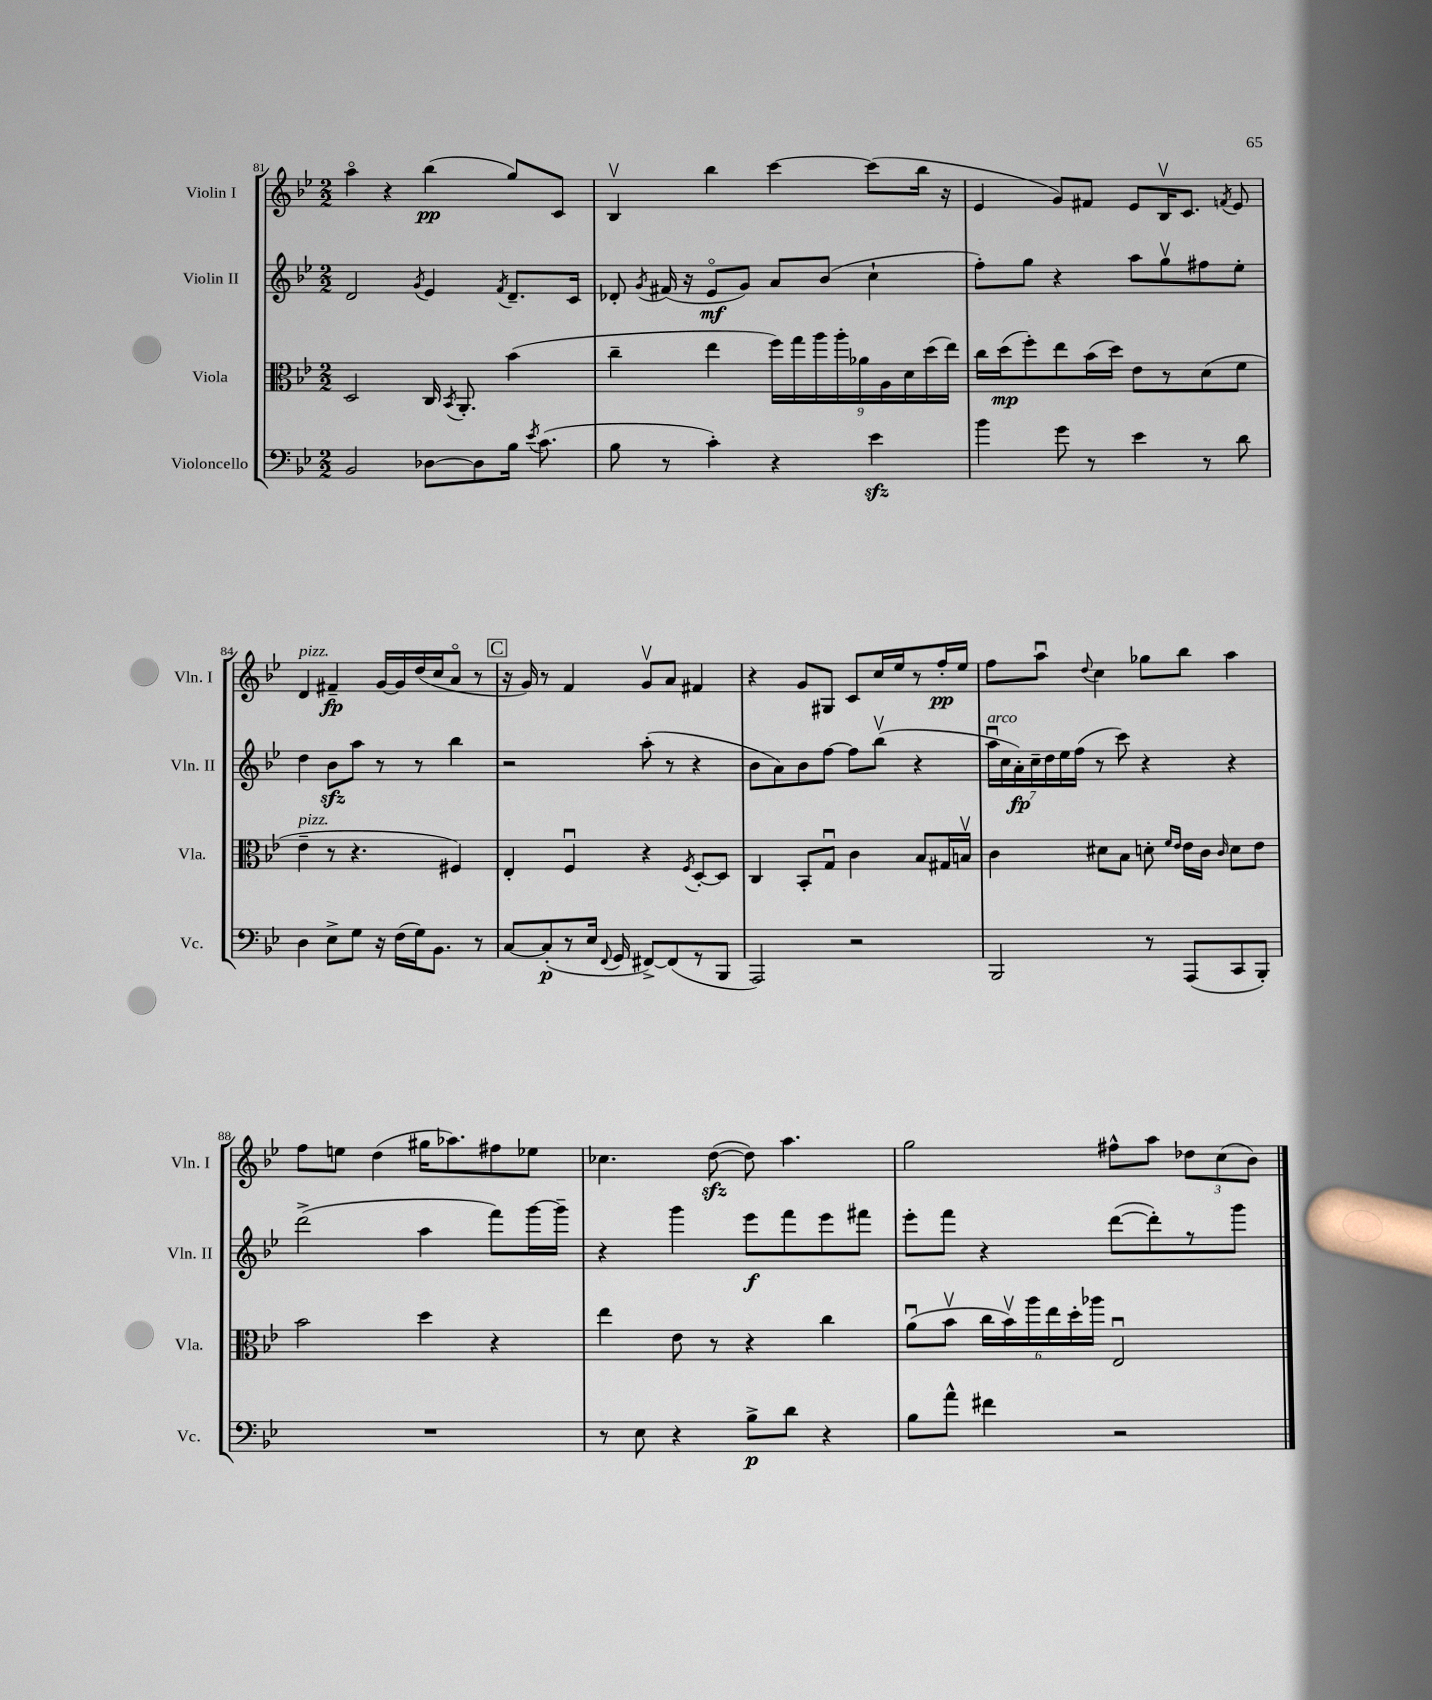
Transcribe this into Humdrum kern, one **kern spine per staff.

**kern	**kern	**kern	**kern
*staff4	*staff3	*staff2	*staff1
*clefF4	*clefC3	*clefG2	*clefG2
*k[b-e-]	*k[b-e-]	*k[b-e-]	*k[b-e-]
*M2/2	*M2/2	*M2/2	*M2/2
2BB-	2D	2d	4aao
.	.	.	4r
.	.	8qg	.
[8D-	16C	4e-	(4bb-
.	8qBB-	.	.
.	8.AA'	.	.
8D-]	.	.	.
.	.	8qf	.
16B-	(4b-	8.d~	8gg)
8qe-	.	.	.
(8.c	.	.	.
.	.	.	8c
.	.	16c	.
=	=	=	=
8B-	4cc~	8d-'	4B-v
.	.	8qg	.
8r	.	(16f#	.
.	.	16r	.
4c')	4ee-	8e-o	4bb-
.	.	8g)	.
4r	18ff)	8a	[4ccc
.	18gg	.	.
.	18aa	.	.
.	.	(8b-	.
.	18aa'	.	.
.	18a-	.	.
4e-	.	4cc`	(8ccc]
.	18A	.	.
.	18d	.	.
.	.	.	16bb-
.	(18dd	.	.
.	.	.	16r
.	18ee-)	.	.
=	=	=	=
4b-	16cc	8ff')	4e-
.	(16dd	.	.
.	8ff')	8gg	.
8g	8ee-	4r	8g)
8r	(16b-	.	8f#
.	16dd)	.	.
4e-	8e-	8aa	8e-
.	8r	8ggv	16B-v
.	.	.	8.c
8r	(8d	8ff#	.
.	.	.	8qf
8d	8f	8ee-'	8e-
=	=	=	=
4D	4e-~	4dd	4d
8E-^	8r	8b-	4f#~
8G	4.r	8aa	.
16r	.	8r	[16g
(16F	.	.	16g]
16G)	.	8r	(16dd
8.BB-	.	.	16cc
.	4F#)	4bb-	8ao
8r	.	.	8r
=	=	=	=
[8C	4E-'	2r	16r
.	.	.	16g)
(8C']	.	.	8r
8r	4Fu	.	4f
16E-	.	.	.
8qqFF	.	.	.
16GG	.	.	.
[8FF#^)	4r	(8aa'	8gv
(8FF#]	.	8r	8a
.	8qF	.	.
8r	[8D'	4r	4f#
8BBB-	8D]	.	.
=	=	=	=
2AAA)	4C	8b-	4r
.	.	8a)	.
.	8BB-'	8b-	8g
.	8Gu	[8ff	8G#
2r	4c	8ff]	8c
.	.	(8bb-v	16cc
.	.	.	16ee-
.	8B-	4r	8r
.	16G#	.	16ff'
.	16Bv	.	16ee-
=	=	=	=
2BBB-	4c	28aau	8ff
.	.	28cc	.
.	.	28a')	.
.	.	28cc~	.
.	.	.	8aau
.	.	28dd	.
.	.	28ee-	.
.	.	(28ff	.
.	.	.	8qqdd
.	8d#	8r	4cc
.	8B-	8ccc)	.
8r	8d'	4r	8gg-
.	16qqf	.	.
.	16qqe-	.	.
(8AAA	16e-	.	8bb-
.	16c	.	.
.	16qqc	.	.
8CC	8d	4r	4aa
8BBB-')	8e-	.	.
=	=	=	=
1r	2b-	(2ddd^	8ff
.	.	.	8ee
.	.	.	(4dd
.	4dd	4aa	16gg#
.	.	.	8.aa-)
.	4r	8fff)	8ff#
.	.	[16ggg	8ee-
.	.	16ggg~]	.
=	=	=	=
8r	4ee-	4r	4.cc-
8E-	.	.	.
4r	8e-	4ggg	.
.	8r	.	([8dd
8B-^	4r	8eee-	8dd])
8d	.	8fff	4.aa
4r	4cc	8eee-	.
.	.	8fff#	.
=	=	=	=
8B-	(8au	8eee-'	2gg
8a^^	8b-v	8fff	.
4f#	24cc	4r	.
.	24b-v)	.	.
.	24aa	.	.
.	24ee-	.	.
.	24dd'	.	.
.	24aa-	.	.
2r	2E-u	([8ddd	8ff#^^
.	.	8ddd'])	8aa
.	.	8r	12dd-
.	.	.	(12cc
.	.	8ggg	.
.	.	.	12b-)
==	==	==	==
*-	*-	*-	*-
